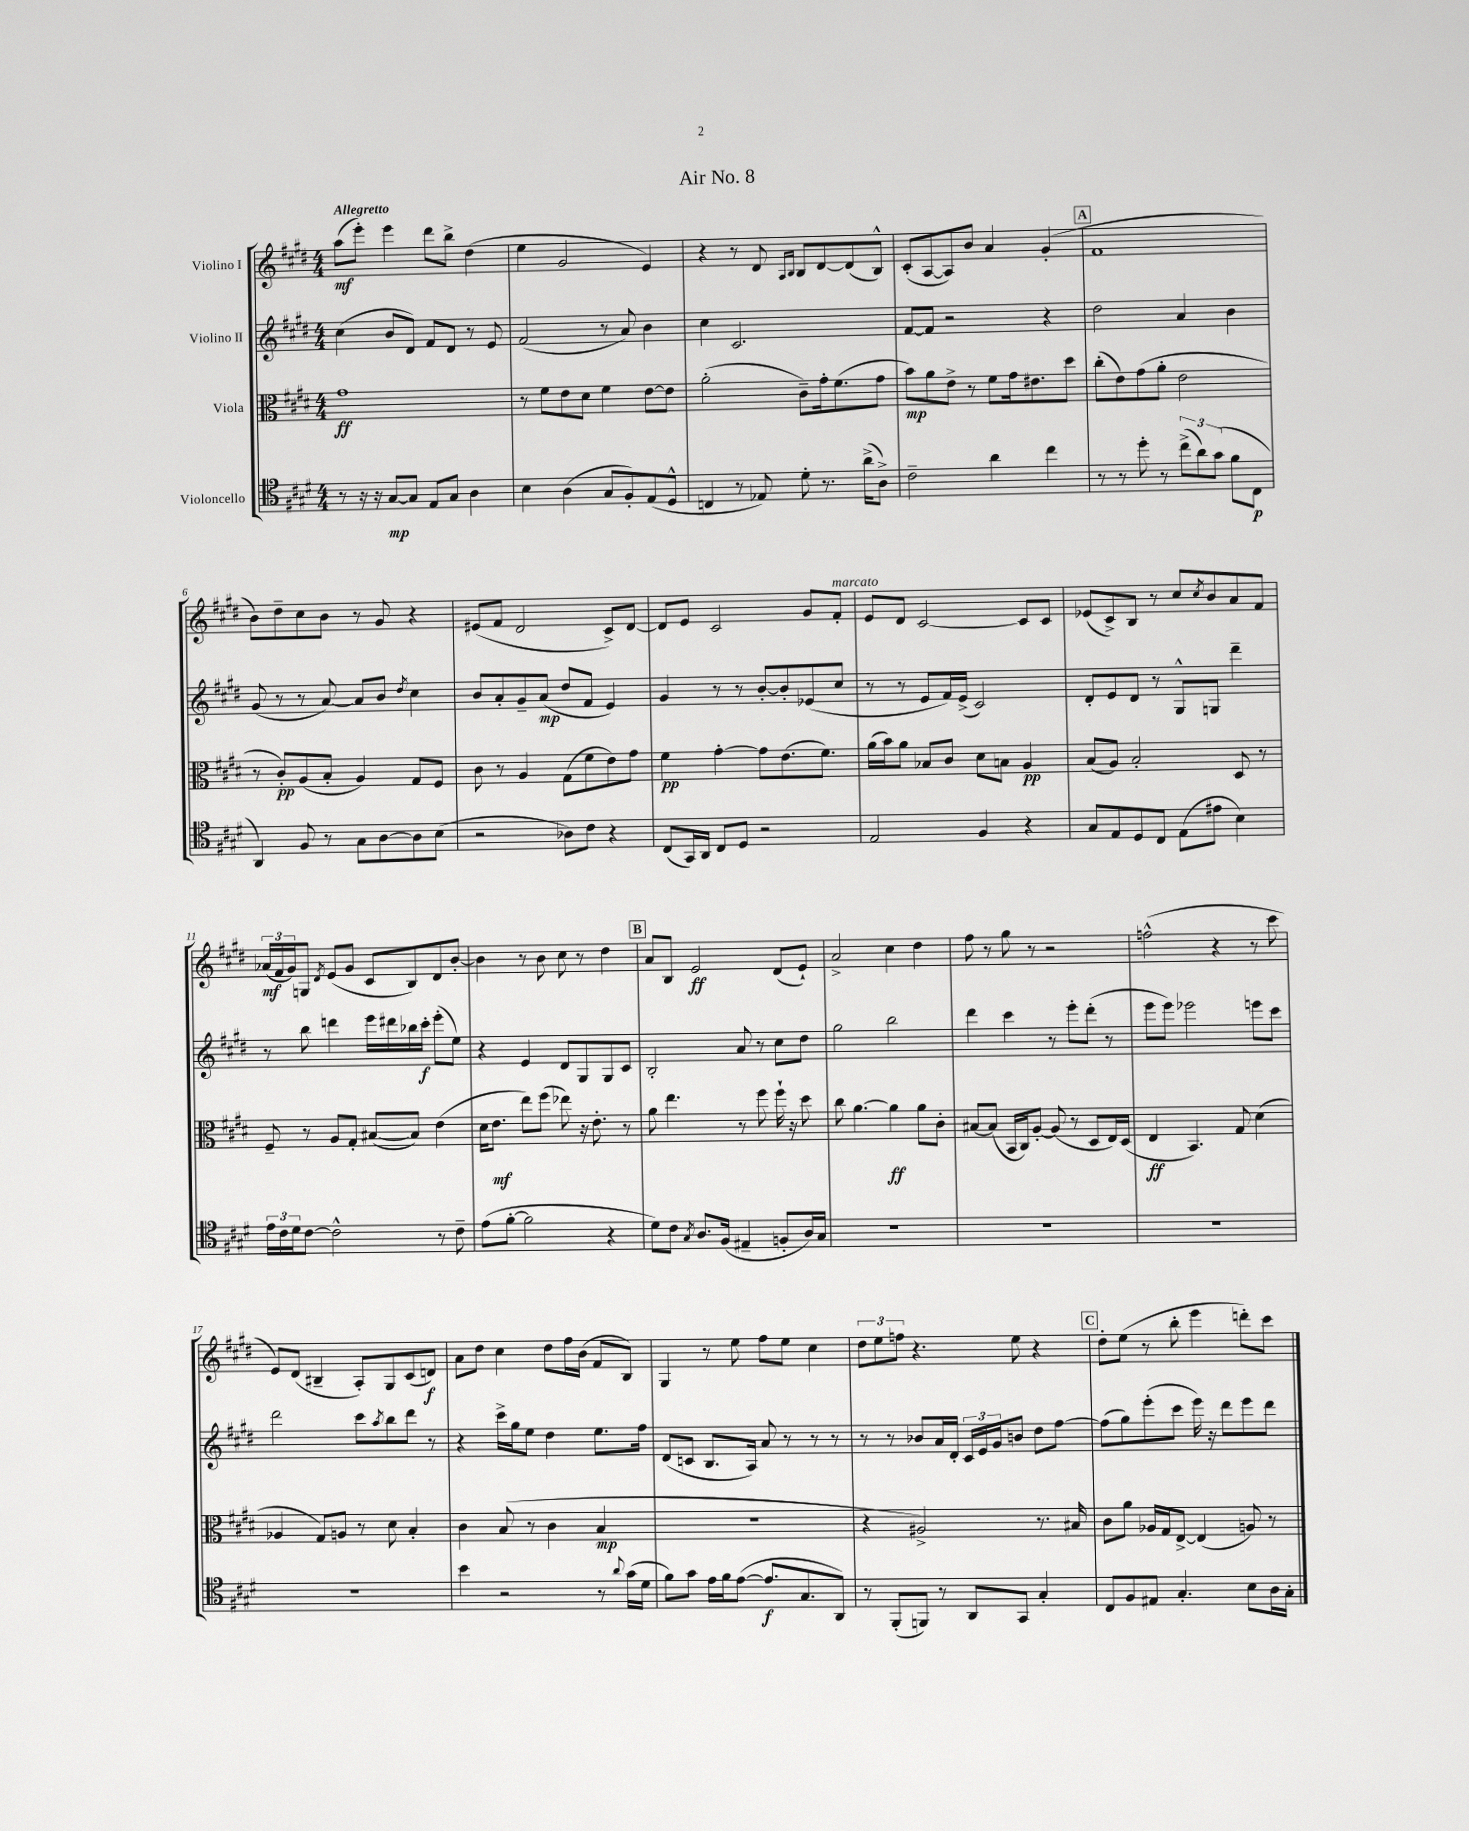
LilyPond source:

\header { title = "Air No. 8" }
<<
\new StaffGroup <<
\new Staff = "s0" \with { instrumentName = "Violino I" } {
    \clef treble \key e \major \numericTimeSignature \time 4/4 \tempo "Allegretto"
    a''8\mf( e'''8-.) e'''4 dis'''8 b''8-> dis''4( |
    e''4 gis'2 e'4) |
    r4 r8 dis'8 \grace { a16 b16 } b8 dis'8~ dis'8( b8-^) |
    cis'8-.( a8~ a8) b'8 a'4 gis'4-.( |
    \mark \markup { \box "A" } fis'1 |
    b'8) dis''8-- cis''8 b'8 r8 gis'8 r4 |
    eis'8( fis'8 dis'2 cis'8->) dis'8~ |
    dis'8 e'8 cis'2 gis'8 fis'8-.^\markup { \italic "marcato" } |
    e'8 dis'8 cis'2~ cis'8 cis'8 |
    ees'8( cis'8->) b8 r8 cis''8 \acciaccatura { cis''8 } b'8 a'8 fis'8 |
    \tuplet 3/2 { aes'16\mf( fis'16 gis'16) } g8 \acciaccatura { dis'8 } e'8( gis'8 cis'8 b8) dis'8 b'8~-. |
    b'4 r8 b'8 cis''8 r8 dis''4 |
    \mark \markup { \box "B" } a'8 b8 e'2\ff dis'8( e'8-!) |
    a'2-> cis''4 dis''4 |
    fis''8 r8 gis''8 r8 r2 |
    f''2-^( r4 r8 cis'''8 |
    e'8) dis'8( bis4-- a8-.) gis8 cis'8( d'8\f) |
    a'8 dis''8 cis''4 dis''8 fis''16 b'16( fis'8 b8) |
    gis4 r8 e''8 fis''8 e''8 cis''4 |
    \tuplet 3/2 { dis''8 e''8 f''8 } r4. e''8 r4 |
    \mark \markup { \box "C" } dis''8-. e''8( r8 b''8-. e'''4 d'''8-.) cis'''8 \bar "|." |
}
\new Staff = "s1" \with { instrumentName = "Violino II" } {
    \clef treble \key e \major \numericTimeSignature \time 4/4
    cis''4( b'8 dis'8) fis'8 dis'8 r8 e'8 |
    fis'2( r8 a'8) b'4 |
    cis''4 cis'2. |
    fis'8~ fis'8 r2 r4 |
    \mark \markup { \box "A" } dis''2 a'4 b'4 |
    gis'8( r8 r8 a'8~) a'8 b'8 \acciaccatura { dis''8 } cis''4 |
    b'8 a'8-. gis'8-- a'8\mp( dis''8 fis'8 e'4) |
    gis'4 r8 r8 b'8~-. b'8-. ees'8( cis''8 |
    r8 r8 e'8 fis'16) e'16->( cis'2) |
    dis'8-. e'8 dis'8 r8 gis8-^ g8 dis'''4-- |
    r8 b''8 d'''4 e'''16 dis'''16 bes''16 cis'''16-.\f e'''8-.( e''8) |
    r4 e'4 dis'8 gis8 gis8 cis'8 |
    \mark \markup { \box "B" } b2-. a'8 r8 cis''8 dis''8 |
    gis''2 b''2 |
    dis'''4 cis'''4 r8 e'''8-. dis'''8-.( r8 |
    e'''8 e'''8) ees'''2 e'''8 cis'''8 |
    dis'''2 cis'''8 \acciaccatura { a''8 } b''8 dis'''8 r8 |
    r4 cis'''16-> gis''16 e''8 dis''4 e''8. fis''16 |
    dis'8( c'8 b8. a16) a'8 r8 r8 r8 |
    r8 r8 bes'8 a'16 dis'16-. \tuplet 3/2 { cis'16 e'16 gis'16 } b'8 dis''8 fis''8~ |
    \mark \markup { \box "C" } fis''8( gis''8) e'''8-.( cis'''8 e'''16) r16 dis'''8 e'''8 dis'''8 \bar "|." |
}
\new Staff = "s2" \with { instrumentName = "Viola" } {
    \clef alto \key e \major \numericTimeSignature \time 4/4
    gis'1\ff |
    r8 fis'8 e'8 dis'8 fis'4 e'8~ e'8 |
    a'2-.( cis'8--) gis'16-. fis'8.( gis'8 |
    b'8\mp) a'8 e'8-> r8 fis'8 gis'16 eis'8. dis''8 |
    \mark \markup { \box "A" } cis''8-.( e'8) gis'8( a'8-. e'2 |
    r8 cis'8-.\pp) a8( b8-. a4) gis8 fis8 |
    cis'8 r8 a4 gis8( fis'8 e'8) gis'8 |
    fis'4\pp gis'4~-. gis'8 e'8.( fis'8.) |
    a'16( b'16) a'8 bes8 cis'8 dis'8 b8 a4\pp |
    b8( a8) b2-. dis8 r8 |
    fis8-- r8 a8 gis8-. bis8~( bis8) e'4( |
    dis'16 e'8.\mf e''8) fis''8( ees''8) r16 e'8.-. r8 |
    \mark \markup { \box "B" } a'8 e''4. r8 fis''8 fis''16-! r16 dis''8 |
    cis''8 a'4.~ a'4\ff a'8 cis'8-. |
    bis8~ bis8( b,16 cis16) a8~-. a8( r8 dis8 e16) dis16( |
    e4\ff b,4.) gis8 dis'4( |
    aes4 gis8) a8 r8 dis'8 b4-. |
    cis'4 b8( r8 cis'4 b4\mp |
    R1 |
    r4 ais2->) r8. bis16 |
    \mark \markup { \box "C" } cis'8 a'8 aes16 gis16 e8~-> e4( a8) r8 \bar "|." |
}
\new Staff = "s3" \with { instrumentName = "Violoncello" } {
    \clef tenor \key e \major \numericTimeSignature \time 4/4
    r8 r16 r16 gis8~\mp gis8 e8 gis8 a4 |
    b4 a4( gis8 fis8-.) e8( dis8-^ |
    c4 r8 ees8) dis'8-. r8. a'16->( a8->) |
    cis'2-- a'4 cis''4 |
    \mark \markup { \box "A" } r8 r8 dis''8-. r8 \tuplet 3/2 { cis''8->( a'8) gis'8( } fis'8 cis8\p |
    a,4) fis8 r8 gis8 a8~ a8 b8( |
    r2 aes8) cis'8 r4 |
    cis8( gis,16) a,16 cis8 dis8 r2 |
    e2 fis4 r4 |
    gis8 e8 dis8 cis8 e8( eis'8 b4) |
    \tuplet 3/2 { e'16 cis'16 dis'16 } cis'8~ cis'2-^ r8 cis'8-- |
    e'8( fis'8~-. fis'2 r4 |
    \mark \markup { \box "B" } dis'8) cis'8 \acciaccatura { gis8 } a8. fis16( eis4-- f8-. a16) gis16 |
    R1 |
    R1 |
    R1 |
    R1 |
    b'4 r2 r8 \appoggiatura { a'8 } gis'16( dis'16 |
    fis'8) gis'8 e'16 fis'16 e'8~( e'8.\f gis8. a,8) |
    r8 fis,8-.( f,8) r8 a,8 gis,8 gis4-. |
    \mark \markup { \box "C" } cis8 fis8 eis8 gis4.-. b8 a16 gis16-. \bar "|." |
}
>>
>>
